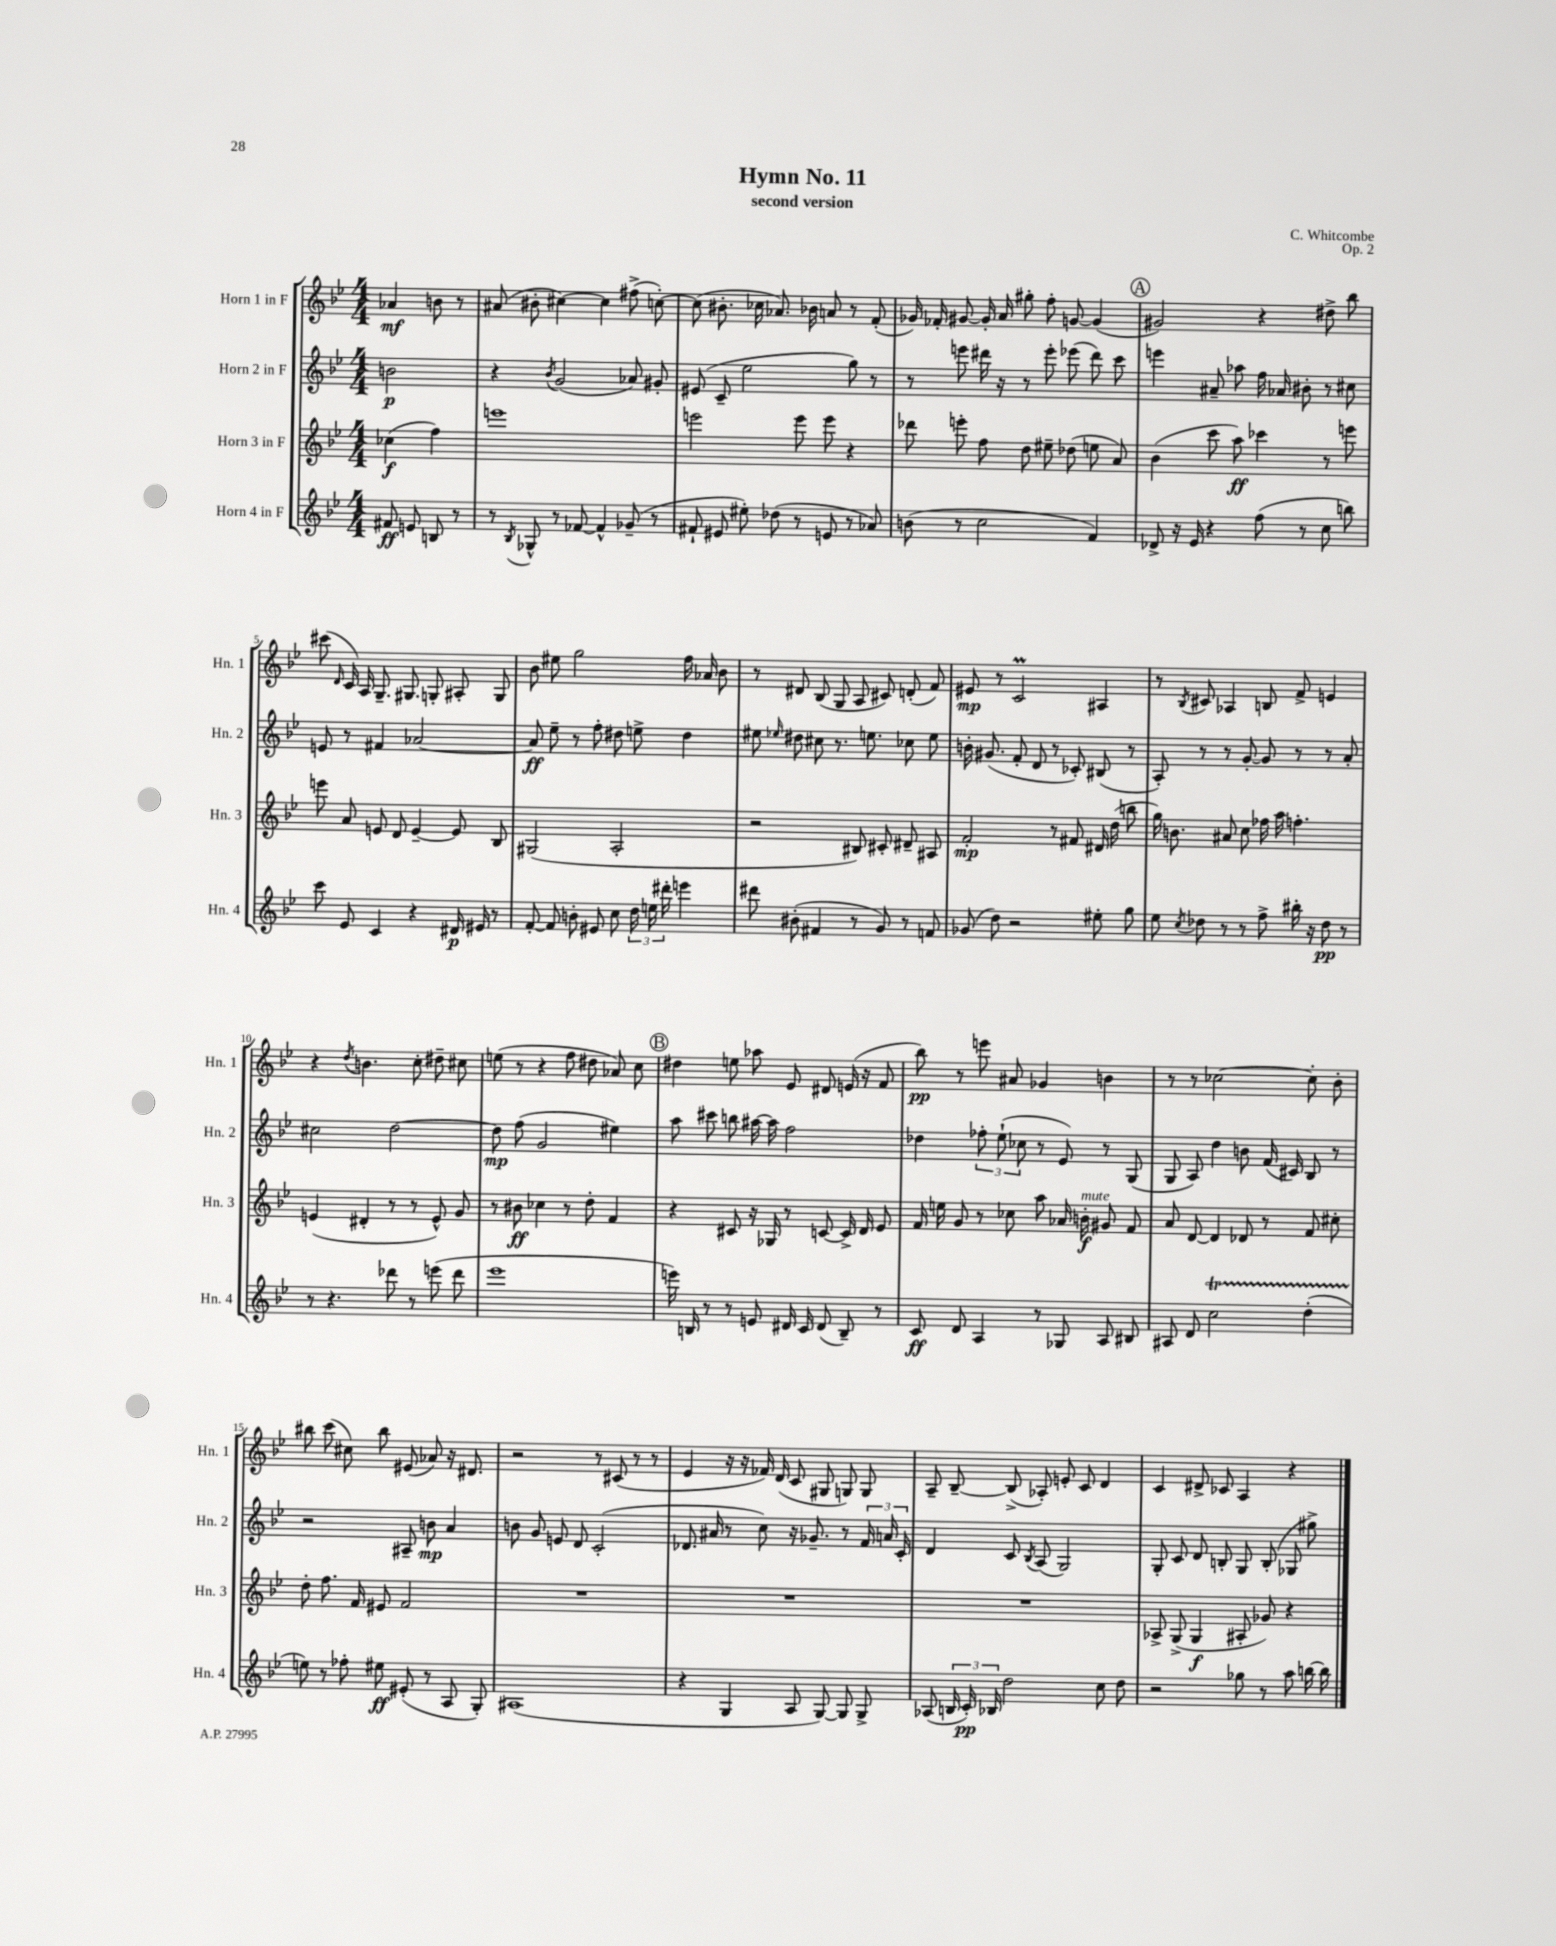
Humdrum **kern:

**kern	**dynam	**kern	**dynam	**kern	**dynam	**kern	**dynam
*part4	*part4	*part3	*part3	*part2	*part2	*part1	*part1
*staff4	*staff4	*staff3	*staff3	*staff2	*staff2	*staff1	*staff1
*I"Horn 4 in F	*	*I"Horn 3 in F	*	*I"Horn 2 in F	*	*I"Horn 1 in F	*
*I'Hn. 4	*	*I'Hn. 3	*	*I'Hn. 2	*	*I'Hn. 1	*
*clefG2	*	*clefG2	*	*clefG2	*	*clefG2	*
*k[b-e-]	*	*k[b-e-]	*	*k[b-e-]	*	*k[b-e-]	*
*M4/4	*	*M4/4	*	*M4/4	*	*M4/4	*
=	=	=	=	=	=	=	=
8f#X/	ff	(4cc-X\	f	2bn\	p	4a-X/	mf
8en/	.	.	.	.	.	.	.
8Bn/	.	4ff\)	.	.	.	8bn\	.
8r	.	.	.	.	.	8r	.
=1	=1	=1	=1	=1	=1	=1	=1
8r	.	1eeen	.	4r	.	(8a#X/	.
8qB-/	.	.	.	.	.	.	.
8G-X^^/	.	.	.	.	.	8b#X'\	.
.	.	.	.	8qb-/	.	.	.
8r	.	.	.	(2g/	.	[4cc#X\)	.
[8f-X/	.	.	.	.	.	.	.
4f-^^/]	.	.	.	.	.	4cc#\]	.
(8g-X~/	.	.	.	8a-X/)	.	(8ff#X^\	.
8r	.	.	.	8g#X'/	.	[8ccn'\)	.
=2	=2	=2	=2	=2	=2	=2	=2
8f#X`/	.	2eeen\	.	(8e#X/	.	(8cc\]	.
8e#X/	.	.	.	8c~/	.	8.b#X'\	.
8ee#X'\)	.	.	.	2ee-\	.	.	.
.	.	.	.	.	.	16cc-X\	.
(8dd-X\	.	.	.	.	.	8.a-X/)	.
8r	.	8eee\	.	.	.	.	.
.	.	.	.	.	.	16b-X\	.
8en/	.	8eee\	.	.	.	8an/	.
8r	.	4r	.	8gg\)	.	8r	.
8a-X/)	.	.	.	8r	.	(8f'/	.
=3	=3	=3	=3	=3	=3	=3	=3
(8bn\	.	8ddd-X\	.	8r	.	16g-X/)	.
.	.	.	.	.	.	16f-X'/	.
8r	.	8eeen'\	.	8eeen\	.	[8g#X/	.
2cc\	.	8ff\	.	16ddd#X\	.	16g#'/]	.
.	.	.	.	16r	.	16a/	.
.	.	8dd\	.	8r	.	8gg#X'\	.
.	.	8ee#X~\	.	8eee'\	.	8ff'\	.
.	.	(8dd-X\	.	(8eee-X\	.	[8gn/	.
4f/)	.	8een\	.	8ddd#\)	.	(4g/]	.
.	.	8a/)	.	8ccc\	.	.	.
!!LO:REH:place=s1:t=A
=4	=4	=4	=4	=4	=4	=4	=4
8d-X^/	.	(4b-\	.	4eeen\	.	2g#X/)	.
16r	.	.	.	.	.	.	.
16e-/	.	.	.	.	.	.	.
4r	.	8ccc\	.	8a#X~/	.	.	.
.	.	8aa\)	ff	8aa-X\	.	.	.
(8ff\	.	4ccc-X\	.	16ff\	.	4r	.
.	.	.	.	16a-X/	.	.	.
8r	.	.	.	8b#X'\	.	.	.
8cc\	.	8r	.	8r	.	8dd#X^\	.
8bbn\)	.	8eeen\	.	8cc#X\	.	8bb-\	.
!!LO:LB:g=z
=5	=5	=5	=5	=5	=5	=5	=5
8ccc\	.	8eeen\	.	8en/	.	(8ccc#X\	.
.	.	.	.	.	.	16qqd/	.
8e-/	.	8a/	.	8r	.	16c/)	.
.	.	.	.	.	.	16A/	.
4c/	.	8en/	.	4f#X/	.	8.G~/	.
.	.	8d/	.	.	.	.	.
.	.	.	.	.	.	8.G#X/	.
4r	.	[4e~/	.	[2a-X/	.	.	.
.	.	.	.	.	.	8Gn'/	.
16d#X/	p	8e/]	.	.	.	8A#X'/	.
16e#X/	.	.	.	.	.	.	.
8r	.	8B-/	.	.	.	8G/	.
=6	=6	=6	=6	=6	=6	=6	=6
[8f'/	.	(2G#X/	.	8a-/]	ff	8b-\	.
8f/]	.	.	.	8ee-~\	.	8ee#X\	.
8bn'\	.	.	.	8r	.	2gg\	.
8e#X/	.	.	.	8ff'\	.	.	.
8cc\	.	2A'/	.	8dd#X\	.	.	.
24dd\	.	.	.	8een^\	.	.	.
24een\	.	.	.	.	.	.	.
24ddd#X'\	.	.	.	.	.	.	.
4eeen\	.	.	.	4dd#\	.	16ff\	.
.	.	.	.	.	.	16a-X/	.
.	.	.	.	.	.	8b-\	.
=7	=7	=7	=7	=7	=7	=7	=7
8ddd#X\	.	2r	.	8ee#X\	.	8r	.
.	.	.	.	16qqee-X/	.	.	.
(8b#X'\	.	.	.	8dd#X\	.	8d#X/	.
4f#X/	.	.	.	8cc#X\	.	(8B-/	.
.	.	.	.	8.r	.	8G/	.
8r	.	8B#X/)	.	.	.	8A/	.
.	.	.	.	8.een\	.	.	.
8g/)	.	8c#X'/	.	.	.	8c#X/)	.
8r	.	8d#X~/	.	8cc-X\	.	(8dn'/	.
8fn/	.	8A#X/	.	8ee\	.	8f/)	.
=8	=8	=8	=8	=8	=8	=8	=8
(8g-X/	.	2f'/	mp	16bn'\	.	8e#X/	mp
.	.	.	.	(8.g#X/	.	.	.
8dd\)	.	.	.	.	.	8r	.
2r	.	.	.	8f'/	.	2cM/	.
.	.	.	.	8d/	.	.	.
.	.	8r	.	8r	.	.	.
.	.	8f#X/	.	8c-X'/)	.	.	.
8ee#X'\	.	16d#X/	.	(8B#X/	.	4A#X/	.
.	.	(16dd\	.	.	.	.	.
8gg\	.	8bbn\	.	8r	.	.	.
=9	=9	=9	=9	=9	=9	=9	=9
8ee-\	.	16gg\)	.	8A'/)	.	8r	.
.	.	8.bn\	.	.	.	.	.
8qcc/	.	.	.	.	.	8qB-/	.
8dd-X\	.	.	.	8r	.	8c#X/	.
8r	.	8a#X/	.	8r	.	4A-X/	.
8r	.	8cc\	.	[8g'/	.	.	.
8ff^\	.	16ff-X\	.	8g/]	.	8Bn/	.
.	.	16aa\	.	.	.	.	.
16bb#X'\	.	4.ffn'\	.	8r	.	8f^/	.
16r	.	.	.	.	.	.	.
8dd-\	pp	.	.	8r	.	4en/	.
8r	.	.	.	8a'/	.	.	.
!!LO:LB:g=z
=10	=10	=10	=10	=10	=10	=10	=10
8r	.	(4en/	.	2cc#X\	.	4r	.
4.r	.	.	.	.	.	.	.
.	.	.	.	.	.	8qdd/	.
.	.	4d#X'/	.	.	.	4.bn\	.
8ddd-X\	.	8r	.	[2dd\	.	.	.
8r	.	8r	.	.	.	8cc'\	.
(8eeen\	.	8e^^/)	.	.	.	8dd#X~\	.
8ddd-\	.	8g/	.	.	.	8cc#X\	.
=11	=11	=11	=11	=11	=11	=11	=11
1eee-	.	8r	.	8dd\]	mp	(8een\	.
.	.	8b#X\	ff	(8ff\	.	8r	.
.	.	4cc-X\	.	2g/	.	4r	.
.	.	8r	.	.	.	8ff\	.
.	.	8dd'\	.	.	.	8dd#X\	.
.	.	4f/	.	4ee#X\)	.	8a-X/)	.
.	.	.	.	.	.	8cc\	.
!!LO:REH:place=s1:t=B
=12	=12	=12	=12	=12	=12	=12	=12
16eeen\)	.	4r	.	8aa\	.	4dd#X\	.
16Bn/	.	.	.	.	.	.	.
8r	.	.	.	8ccc#X\	.	.	.
8r	.	8c#X/	.	8bbn\	.	8een\	.
8en/	.	16r	.	[16aa#X\	.	8aa-X\	.
.	.	16G-X/	.	16aa#\]	.	.	.
16d#X/	.	8r	.	2ff\	.	8e-/	.
16c/	.	.	.	.	.	.	.
(8d#/	.	[8cn/	.	.	.	8d#X/	.
8B~/)	.	16c^/]	.	.	.	(16en/	.
.	.	16d/	.	.	.	16r	.
8r	.	8e-/	.	.	.	8f/	.
=13	=13	=13	=13	=13	=13	=13	=13
8c/	ff	16f/	.	4dd-X\	.	8bb-\)	pp
.	.	16een\	.	.	.	.	.
8d/	.	8g/	.	.	.	8r	.
4A/	.	8r	.	12ff-X'\	.	8eeen\	.
.	.	.	.	(12ee-`\	.	.	.
.	.	8cc-X\	.	.	.	8a#X/	.
.	.	.	.	12cc-X\	.	.	.
8r	.	8aa\	.	8r	.	4g-X/	.
8G-X/	.	16a-X/	.	8e-/)	.	.	.
!	!	!LO:TX:a:i:t=mute	!	!	!	!	!
.	.	16bn'\	f	.	.	.	.
8A/	.	8g#X/	.	8r	.	4bn\	.
8B#X/	.	8f/	.	(8G/	.	.	.
=14	=14	=14	=14	=14	=14	=14	=14
8A#X/	.	8a/	.	8G/	.	8r	.
8d/	.	[8d/	.	8A/)	.	8r	.
2ccT\	.	4d/]	.	4dd\	.	[2cc-X\	.
.	.	8d-X/	.	8bn\	.	.	.
.	.	8r	.	(16f/	.	.	.
.	.	.	.	16c#X/)	.	.	.
(4ddTTT'\	.	8f/	.	8B-/	.	8cc-'\]	.
.	.	8cc#X'\	.	8r	.	8b-'\	.
!!LO:LB:g=z
=15	=15	=15	=15	=15	=15	=15	=15
8een\)	.	8dd'\	.	2r	.	8bb#X\	.
8r	.	8.ff\	.	.	.	(8ccc\	.
8ff-X'\	.	.	.	.	.	8cc#X\)	.
.	.	16f/	.	.	.	.	.
8ee#X\	ff	8e#X/	.	.	.	8bb#\	.
(8e#X'/	.	2f/	.	8A#X~/	.	(8e#X/	.
8r	.	.	.	8bn\	mp	8a-X/)	.
8A/	.	.	.	4a/	.	16r	.
.	.	.	.	.	.	8.d#X/	.
8G'/)	.	.	.	.	.	.	.
=16	=16	=16	=16	=16	=16	=16	=16
(1A#X	.	1r	.	8bn\	.	2r	.
.	.	.	.	8g/	.	.	.
.	.	.	.	8en/	.	.	.
.	.	.	.	8d/	.	.	.
.	.	.	.	(2c'/	.	8r	.
.	.	.	.	.	.	(8c#X/	.
.	.	.	.	.	.	8r	.
.	.	.	.	.	.	8r	.
=17	=17	=17	=17	=17	=17	=17	=17
4r	.	1r	.	8.d-X/	.	4e-/	.
.	.	.	.	16a#X/	.	.	.
4G/	.	.	.	8r	.	16r	.
.	.	.	.	.	.	16r	.
.	.	.	.	8cc\)	.	16f-X/)	.
.	.	.	.	.	.	(16d/	.
8A/	.	.	.	16r	.	8c/	.
.	.	.	.	8.g-X~/	.	.	.
[8G/)	.	.	.	.	.	8G#X/	.
8G/]	.	.	.	8r	.	8Gn/)	.
8G^/	.	.	.	24f/	.	8G/	.
.	.	.	.	24an/	.	.	.
.	.	.	.	24c'/	.	.	.
=18	=18	=18	=18	=18	=18	=18	=18
(8A-X/	.	1r	.	4d/	.	8A~/	.
24Bn/	.	.	.	.	.	[8B-~/	.
24c'/)	pp	.	.	.	.	.	.
24B-X/	.	.	.	.	.	.	.
2dd\	.	.	.	8c/	.	(8B-^/]	.
.	.	.	.	8qB-/	.	.	.
.	.	.	.	(8A/	.	8A-X'/)	.
.	.	.	.	2G/)	.	8en'/	.
.	.	.	.	.	.	8c/	.
8cc\	.	.	.	.	.	4d/	.
8dd\	.	.	.	.	.	.	.
=19	=19	=19	=19	=19	=19	=19	=19
2r	.	8A-X^/	.	8G'/	.	4c/	.
.	.	(8G^/	.	8c/	.	.	.
.	.	4G/	f	8d/	.	8d#X^/	.
.	.	.	.	8Bn'/	.	8c-X/	.
8gg-X\	.	8A#X'/	.	8G/	.	4A/	.
8r	.	8g-X/)	.	(8B'/	.	.	.
8aa\	.	4r	.	8G-X/	.	4r	.
[16bbn\	.	.	.	8gg#X^\)	.	.	.
16bb\]	.	.	.	.	.	.	.
==	==	==	==	==	==	==	==
*-	*-	*-	*-	*-	*-	*-	*-
